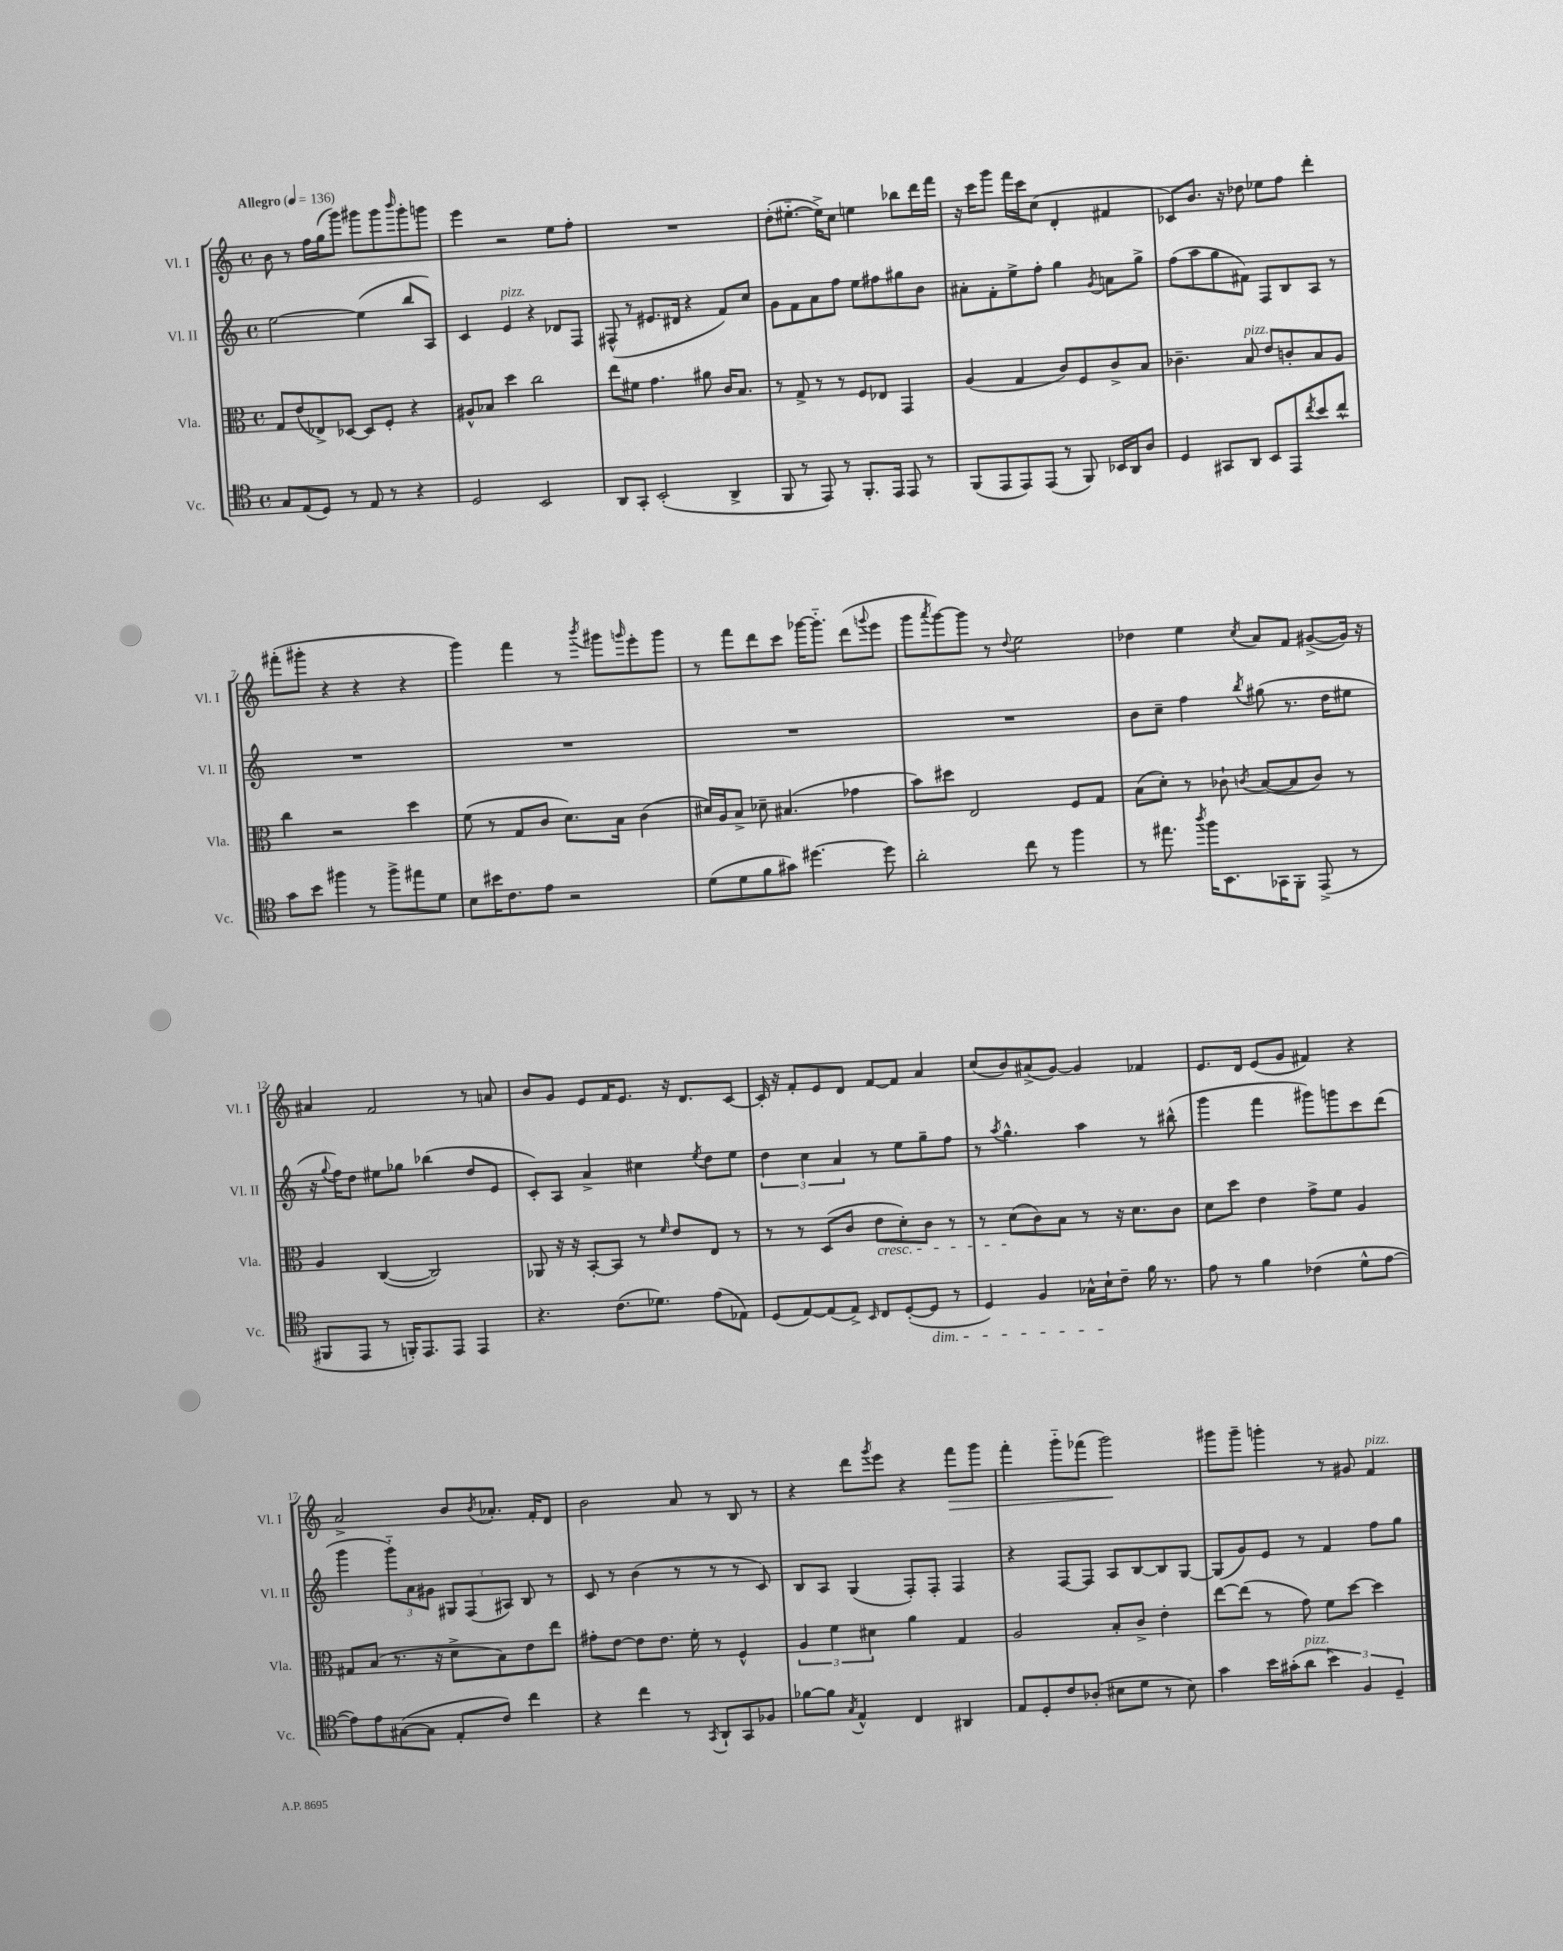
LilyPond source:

<<
\new StaffGroup <<
\new Staff = "s0" \with { instrumentName = "Vl. I" shortInstrumentName = "Vl. I" } {
    \clef treble \key c \major \defaultTimeSignature \time 4/4 \tempo "Allegro" 4 = 136
    b'8 r8 f''16 g''16( g'''8) gis'''8 gis'''8 \grace { b'''16 } gis'''8-. g'''8 |
    e'''4 r2 e''8 f''8-. |
    R1 |
    d''8-.( eis''8.~-_ eis''16->) c''8 e''4 bes''8 d'''16 f'''16 |
    r16 c'''16 g'''8 f'''16 c'''16 c''8( d'4-. fis'4 |
    ces'8) b'8. r16 des''8 ees''8 f''8 d'''4-. |
    fis'''8-.( gis'''8-. r4 r4 r4 |
    g'''4) f'''4 r8 \acciaccatura { b'''8 } gis'''8 \grace { g'''16 } e'''8-. g'''8 |
    r8 f'''8 d'''8 c'''8 ges'''16~ ges'''8.-_ d'''8( \appoggiatura { g'''8 } e'''8 |
    g'''8 \acciaccatura { a'''8 } g'''8~) g'''8 r8 \appoggiatura { d''8 } e''2 |
    des''4 e''4 \acciaccatura { c''8 } a'8 f'8 gis'8~->( gis'16) r16 |
    ais'4 f'2 r8 a'8 |
    b'8 g'8 e'8 f'16 e'8. r16 d'8. c'8~ |
    c'16-. r16 f'8-. e'8 d'8 f'8~ f'8 a'4 |
    c''8( b'8) ais'8->( g'8~) g'4 fes'4 |
    e'8. d'16 e'8( g'8 fis'4) r4 |
    a'2-> b'8 \acciaccatura { b'8 } aes'8.-. f'16-. d'8 |
    b'2 a'8 r8 b8 r8 |
    r4 d'''8 \acciaccatura { g'''8 } e'''8 r4 f'''8\> g'''8 |
    f'''4-. g'''8-_ fes'''8( g'''2\!) |
    gis'''8 gis'''8-- g'''4-. r8 gis'8 f'4^\markup { \italic "pizz." } \bar "|." |
}
\new Staff = "s1" \with { instrumentName = "Vl. II" shortInstrumentName = "Vl. II" } {
    \clef treble \key c \major \defaultTimeSignature \time 4/4
    e''2~ e''4( b''8 a8) |
    c'4 e'4^\markup { \italic "pizz." } r4 des'8 f8 |
    fis8-^( r8 eis'8. dis'16 r4 f'8) c''8 |
    g'8 f'8 a'8 f''8 e''8 fis''8 gis''8 b'8 |
    ais'8-. f'8-. e''8-> f''8-. g''4 \acciaccatura { g'8 } a'8 g''8-> |
    f''8( a''8 g''8 fis'8) f8 b8 a8 r8 |
    R1 |
    R1 |
    R1 |
    R1 |
    b'8 c''8-- f''4 \acciaccatura { b''8 } gis''8( r8. d''16 eis''8 |
    r16 \appoggiatura { g''8 } f''16) d''8 eis''8 ges''8 bes''4( d''8 e'8 |
    c'8-.) a8 a'4-> cis''4 \acciaccatura { e''8 } d''8 e''8 |
    \tuplet 3/2 { d''4 c''4 a'4 } r8 e''8 g''8-- f''8 |
    r8 \acciaccatura { a''8 } g''4.-^ a''4 r8 bis''8-^( |
    g'''4 f'''4 gis'''8) g'''8 c'''8 d'''8( |
    g'''4 \tuplet 3/2 { g'''8-_) a'8 gis'8 } \tuplet 3/2 { gis8 f8( ais8) } b8 r8 |
    c'8 r8 b'4( r8 r8 r8 c'8) |
    b8 a8 g4( f8-.) f8-. f4 |
    r4 f8~ f8 a8 b8~ b8 g8~ |
    g8( g'8) e'8 r8 f'4 f''8 g''8 \bar "|." |
}
\new Staff = "s2" \with { instrumentName = "Vla." shortInstrumentName = "Vla." } {
    \clef alto \key c \major \defaultTimeSignature \time 4/4
    g8 e'8( ees8->) des8~ des8 f8-. r4 |
    ais8-^ bes8 d''4 c''2 |
    e''8 fis'8 g'4. ais'8 c'16 b8. |
    r8 g8-> r8 r8 f8 ees8 g,4 |
    a4( g4 c'8) f8 c'8-> b8 |
    ces'4.-- b8^\markup { \italic "pizz." } e'8 c'8-. b8 a8 |
    c''4 r2 d''4 |
    f'8( r8 g8 c'8 d'8.) b16 c'4( |
    dis'16) a16 b8-> des'8-- bis4.( ges'4 |
    b'8) dis''8 e2 f8 g8 |
    b8( d'8-.) r8 ces'8-! \acciaccatura { c'8 } b8~( b8 c'8) r8 |
    a4 c4~( c2) |
    aes,8 r16 r16 b,8~-. b,8 r8 \grace { f'16 } e'8 e8 r8 |
    r8 r8 d8( c'8 e'8\cresc d'8-.) c'8 r8 |
    r8 d'8\!( c'8) b8 r8 r16 d'8. c'8 |
    d'8 d''8 e'4 g'8-> f'8 a4 |
    gis8 b8( r8. r16 d'8-> b8) e'8 e''8 |
    gis'8-. e'8~ e'8 e'8. f'16-. r8 f4-^ |
    \tuplet 3/2 { a4 f'4 dis'4 } a'4 g4 |
    a2 b8-. c'8-> e'4-. |
    e''8~ e''8( r8 g'8) f'8 d''8~ d''4 \bar "|." |
}
\new Staff = "s3" \with { instrumentName = "Vc." shortInstrumentName = "Vc." } {
    \clef tenor \key c \major \defaultTimeSignature \time 4/4
    g8 e8( d8) r8 e8 r8 r4 |
    d2 b,2 |
    a,8 g,8-. b,2-.( a,4-> |
    f,8 r8 e,8) r8 f,8.-. e,16 e,8 r8 |
    f,8( e,8 e,8) e,8( r8 f,8) bes,16 a,16 a8 |
    d4 gis,8 a,8 b,8 e,8 \acciaccatura { c''8 } b'8 c''8-^ |
    g'8 b'8 fis''4 r8 fis''8-> eis''8 d'8 |
    b8 bis'16 c'8. e'8 r2 |
    d'8( d'8 f'8 gis'8) dis''4.~ dis''8 |
    a'2-. c''8 r8 f''4 |
    r8 eis''8. \acciaccatura { a''8 } f''16 b,8. ges,16 f,8-. e,8->( r8 |
    fis,8 e,8 r8 f,16-.) e,8. e,8 e,4 |
    r4. c'8.( des'8.) e'8( ees8) |
    d8( e8~) e8( e8->) \grace { b,16 } c8 d8~-.( d8\dim r8 |
    d4) f4 ges16-^ b16-!\! c'8-- f'16 r8. |
    e'8 r8 f'4 ces'4( d'8-^ e'8~ |
    e'8) e'8 gis8~( gis8 e8-. c'8) c''4 |
    r4 c''4 r8 \acciaccatura { g,8 } a,8-! g,8 fes8 |
    fes'8~ fes'8 \acciaccatura { g8 } e4-^ c4 ais,4 |
    e8 d8-. c'8 aes8-.( bis8 d'8 r8 bis8) |
    g'4 b'16 gis'16-.( a'8^\markup { \italic "pizz." } \tuplet 3/2 { b'4) f4 d4-- } \bar "|." |
}
>>
>>
